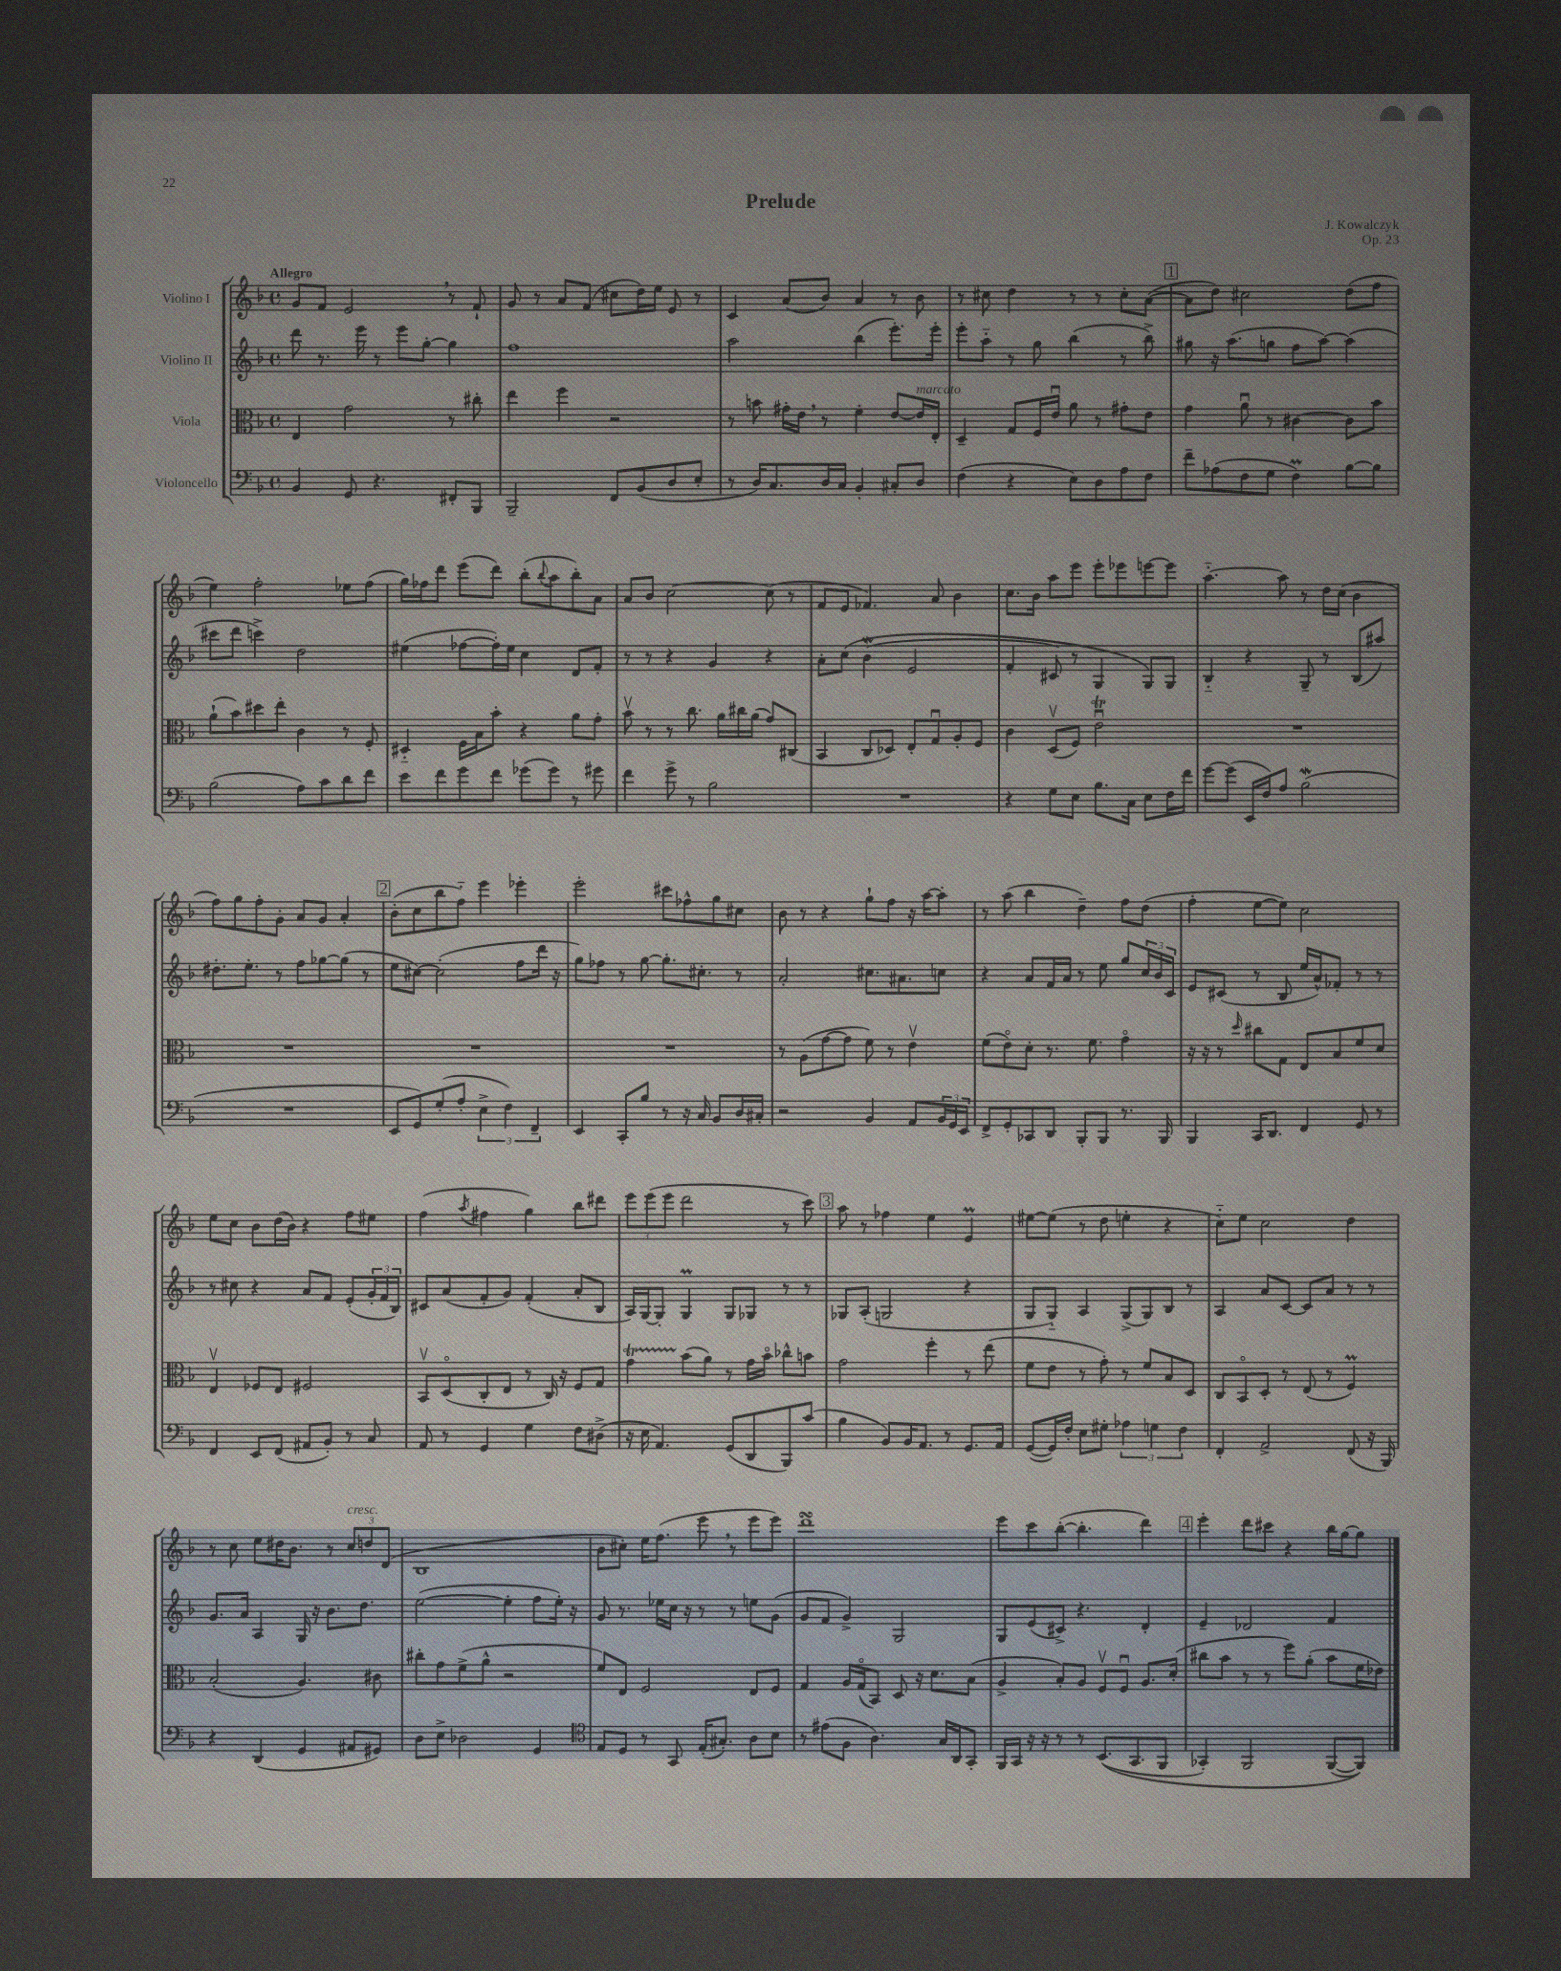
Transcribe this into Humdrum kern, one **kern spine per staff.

**kern	**kern	**kern	**kern
*staff4	*staff3	*staff2	*staff1
*clefF4	*clefC3	*clefG2	*clefG2
*k[b-]	*k[b-]	*k[b-]	*k[b-]
*M4/4	*M4/4	*M4/4	*M4/4
*met(c)	*met(c)	*met(c)	*met(c)
4BB-	4E	8ddd	8g
.	.	8.r	8f
8GG	2g	.	2e
.	.	16eee	.
4.r	.	8r	.
.	.	8eee	.
.	.	[8gg'	.
8FF#'	8r	4gg]	8r
8BBB-	8cc#'	.	8f`
=	=	=	=
2BBB-~	4ee	1ff	8g
.	.	.	8r
.	4ff	.	8a
.	.	.	(8f
8FF	2r	.	8cc#
(8BB-	.	.	16dd)
.	.	.	16ee
8D	.	.	8e
8E'	.	.	8r
=	=	=	=
8r	8r	2aa	4c
16D)	8b	.	.
8.C	.	.	.
.	16g#'	.	(8a
.	16e	.	.
16D	8r	.	8b-)
16C	.	.	.
4BB-'	4f'	(4bb-	4a
8C#'	[8e	8.eee')	8r
8D	16e]	.	8b-
.	16E'	16eee'	.
=	=	=	=
(4F	4D~	8eee'	8r
.	.	8aa'~	8cc#
4r	8G	8r	4dd
.	16F	8gg	.
.	16eu	.	.
8E)	8a	(4bb-	8r
8D	8r	.	8r
8A	8g#'	8r	8cc#'
8F	8e	8bb-^)	([8a
=	=	=	=
8f~	4g	8gg#	8a]
(8A-	.	16r	8dd)
.	.	(8.aa	.
8F	8au	.	2cc#
8G	8r	8gg	.
4F)	[4c#	8ff	.
.	.	[8aa)	.
[8B-	8c#]	(4aa]	(8dd
8B-]	8b-	.	8ff
=	=	=	=
(2B-	(8a`	8ccc#	4ee)
.	8b-)	8ddd	.
.	8dd#	4ccc^)	2ff'
.	8ee'	.	.
8A)	4c	2dd	.
8c	.	.	.
8d	8r	.	8ee-
8f	8F'	.	(8ff
=	=	=	=
8e	4D#'~	(4ee#	16gg)
.	.	.	16ff-
8f	.	.	8ddd
8g	16F	[8ff-	(8eee
.	16B-	.	.
8f	8b-'	16ff-'])	8ddd)
.	.	16ee#	.
(8g-	4r	4cc	(8bb-'
.	.	.	8qqbb-
8g-)	.	.	8aa
8r	8a	8d	8bb-')
8g#	8g'	8f'	8a
=	=	=	=
4f	8b-v	8r	8a
.	8r	8r	8b-
8g^	8r	4r	[2cc
8r	8.cc	.	.
2B-	.	4g	.
.	16a	.	.
.	16cc#	.	.
.	(16a	.	.
.	8g)	4r	(8cc]
.	(8C#	.	8r
=	=	=	=
1r	4BB-	8a'	8f
.	.	&(8cc	8e
.	8C	(4b-	4.f-)
.	8D-)	.	.
.	8E'	2e	.
.	8Gu	.	8a
.	8A'	.	4b-
.	8F	.	.
=	=	=	=
4r	4c	4f'	8.cc
.	.	.	16b-
8G	(8Dv	8c#)	8aa
8E	8F)	8r	8eee
8.B-	2eu	4G	8eee'
.	.	.	8eee-
16C	.	.	.
8E	.	8G&)	[8eee
16F	.	8G	8eee]
16f	.	.	.
=	=	=	=
[8g	1r	4B-'~	[4.aa'~
(8g]	.	.	.
16EE	.	4r	.
16F)	.	.	.
8A	.	.	8aa]
(2B-	.	8G~	8r
.	.	8r	16dd
.	.	.	(16cc
.	.	(8B-	4b-
.	.	8aa#)	.
=	=	=	=
1r	1r	8.dd#'	8ff)
.	.	.	8gg
.	.	8.ee'	.
.	.	.	8ff'
.	.	8r	8g'
.	.	8ff	8a
.	.	[8gg-	8g
.	.	(8gg-]	4a'
.	.	8r	.
=	=	=	=
8EE	1r	8ee	(8b-'
8GG)	.	[8cc#)	8cc
(8G'	.	(2cc#']	8bb-
8A'	.	.	8ff'~)
6E^	.	.	4eee
6F)	.	.	.
.	.	8ff	4eee-'
6FF~	.	.	.
.	.	16ddd	.
.	.	16r	.
=	=	=	=
4EE	1r	8gg)	2eee'
.	.	8ff-	.
8CC'	.	8r	.
8B-	.	[8gg	.
8r	.	8.gg']	8ccc#
16r	.	.	8ff-^^
16C	.	8.cc#'	.
8BB-	.	.	8gg
16D	.	8r	8cc#
16C#'	.	.	.
=	=	=	=
2r	8r	2a'	8b-
.	(8A	.	8r
.	[8g	.	4r
.	8g]	.	.
4BB-	8f)	8.cc#	8gg`
.	8r	.	8ff
.	.	8.a#	.
8AA	4ev	.	16r
.	.	.	[16aa
24BB-	.	8cc	8aa']
24GG	.	.	.
24EE	.	.	.
=	=	=	=
8FF^	(8f	4r	8r
8GG'	8eo)	.	(8aa
8CC-	8d'	8a	4bb-
8DD	8.r	16f	.
.	.	16a	.
8BBB-'	.	8r	4dd~)
.	8.f	.	.
8BBB-	.	8ee	.
8.r	4go	8gg	8ff
.	.	24cc	(8dd
.	.	24b-	.
16BBB-	.	.	.
.	.	24c	.
=	=	=	=
4BBB-	16r	8e	4ff'
.	16r	.	.
.	8r	(8c#	.
.	16qqdd	.	.
16CC	8cc#	8r	[8ee
8.DD	.	.	.
.	8G	8B-	8ee])
4FF	8E	16ee	2cc
.	.	16a^^)	.
.	8B-	8f-'	.
8GG	8f	8r	.
8r	8d	8r	.
=	=	=	=
4FF	4Ev	8r	8ee
.	.	8cc#	8cc
8EE	8F-	4r	8b-
(8FF	8E	.	(16dd
.	.	.	16b-)
8AA#	2F#	8a	4r
8BB-')	.	8f	.
8r	.	(8e'	8ff
8C	.	24g'	8ee#
.	.	24f	.
.	.	24B-)	.
=	=	=	=
8AA	8BB-v	8c#	(4ff
8r	(8Do	(8a	.
.	.	.	8qaa
4GG	8C'	8f'	4ff#
.	8E	8g)	.
4G	8r	(4f'	4gg)
.	16C)	.	.
.	16r	.	.
8F	8F	8a'	8bb-
(8D#^	8G	8B-	8ddd#
=	=	=	=
16r	4g	16A)	12eee
16E	.	[16G	.
.	.	.	(12eee
4.AA)	.	8G']	.
.	.	.	12eee
.	(8b-	4G	2ddd
.	8a)	.	.
(8GG	8r	8G	.
8DD	16g	8G-	.
.	16b-o	.	.
8BBB-)	8cc-^^	8r	8r
(8c	8b	8r	8ccc)
=	=	=	=
4B-	2g	8G-	8aa
.	.	(8A'	8r
8BB-)	.	2G	4ff-
16BB-	.	.	.
8.AA	.	.	.
.	4ff'	.	4ee
8r	.	.	.
8.GG	8r	4r	4e
.	(8ee	.	.
16AA	.	.	.
=	=	=	=
([8GG	8f	8G	[8ee#
16GG])	8e	8G'~)	(8ee#]
16F'	.	.	.
8E	8r	4A	8r
8G#'	8g')	.	8dd
6A-	8r	(8G^	4ee'
.	8f	8G)	.
6G	.	.	.
.	8B-	8B-	4r
6F	.	.	.
.	8D	8r	.
=	=	=	=
4FF'	8C	4A	8cc'~)
.	8BB-o	.	8ee
2AA^	8D'	8a	2cc
.	8r	[8c	.
.	(8E	8c]	.
.	8r	8a	.
(8FF	4F)	8r	4dd
16r	.	8r	.
16BBB-)	.	.	.
=	=	=	=
4r	(2B-'	8.g	8r
.	.	.	8cc
.	.	16a	.
(4DD	.	4A	8ee
.	.	.	16dd#
.	.	.	8.b-
4GG	4.A)	16G	.
.	.	16r	.
.	.	8.b-	8r
8AA#	.	.	12cc
.	.	8.dd	.
.	.	.	12dd
8GG#)	8c#	.	.
.	.	.	(12d
=	=	=	=
8D	8cc#'	([2ee	1B-
8E^	8g	.	.
2D-	(8f^	.	.
.	8a^^	.	.
.	2r	4ee']	.
4GG	.	8ff	.
.	.	16ee')	.
.	.	16r	.
=	=	=	=
*clefC4	*	*	*
8E	8f)	8g	8b-
8D	8E	8.r	8cc#')
8r	2F	.	16ee
.	.	16ee-	(8.ff
8GG	.	16cc	.
.	.	16r	.
(16E'	.	8r	8eee
8.G#')	.	.	.
.	.	8r	8r
8A	8E	8ee	8eee
8B-	8F	(8g	8eee)
=	=	=	=
8r	4G	8g	1ddd
(8e#	.	8f	.
8F	16A	4g^)	.
.	(16Go	.	.
4.A)	8BB-)	.	.
.	8D	2G	.
.	16r	.	.
.	8.d	.	.
16G	.	.	.
16AA	.	.	.
8GG'	(8B-	.	.
=	=	=	=
16FF	4A^	8G	8eee
16GG	.	.	.
16r	.	(8e	8ccc
16r	.	.	.
8r	8B-')	8c#^)	([8bb-'
8r	8A	4.r	4.bb-']
&((8.BB-	8Fv	.	.
.	8Fu	.	.
8.GG	.	.	.
.	8.A	4d'	4ddd)
8FF	.	.	.
.	(16d'	.	.
=	=	=	=
4GG-')	8cc#	4e~	4eee'
.	8b-	.	.
2FF	8r	2d-	8ddd
.	8r	.	8ccc#
.	8ff)	.	4r
.	(8a'	.	.
([8FF	8b-	4f	16bb-
.	.	.	[16gg
8FF])&)	16f	.	8gg]
.	16e-)	.	.
==	==	==	==
*-	*-	*-	*-
